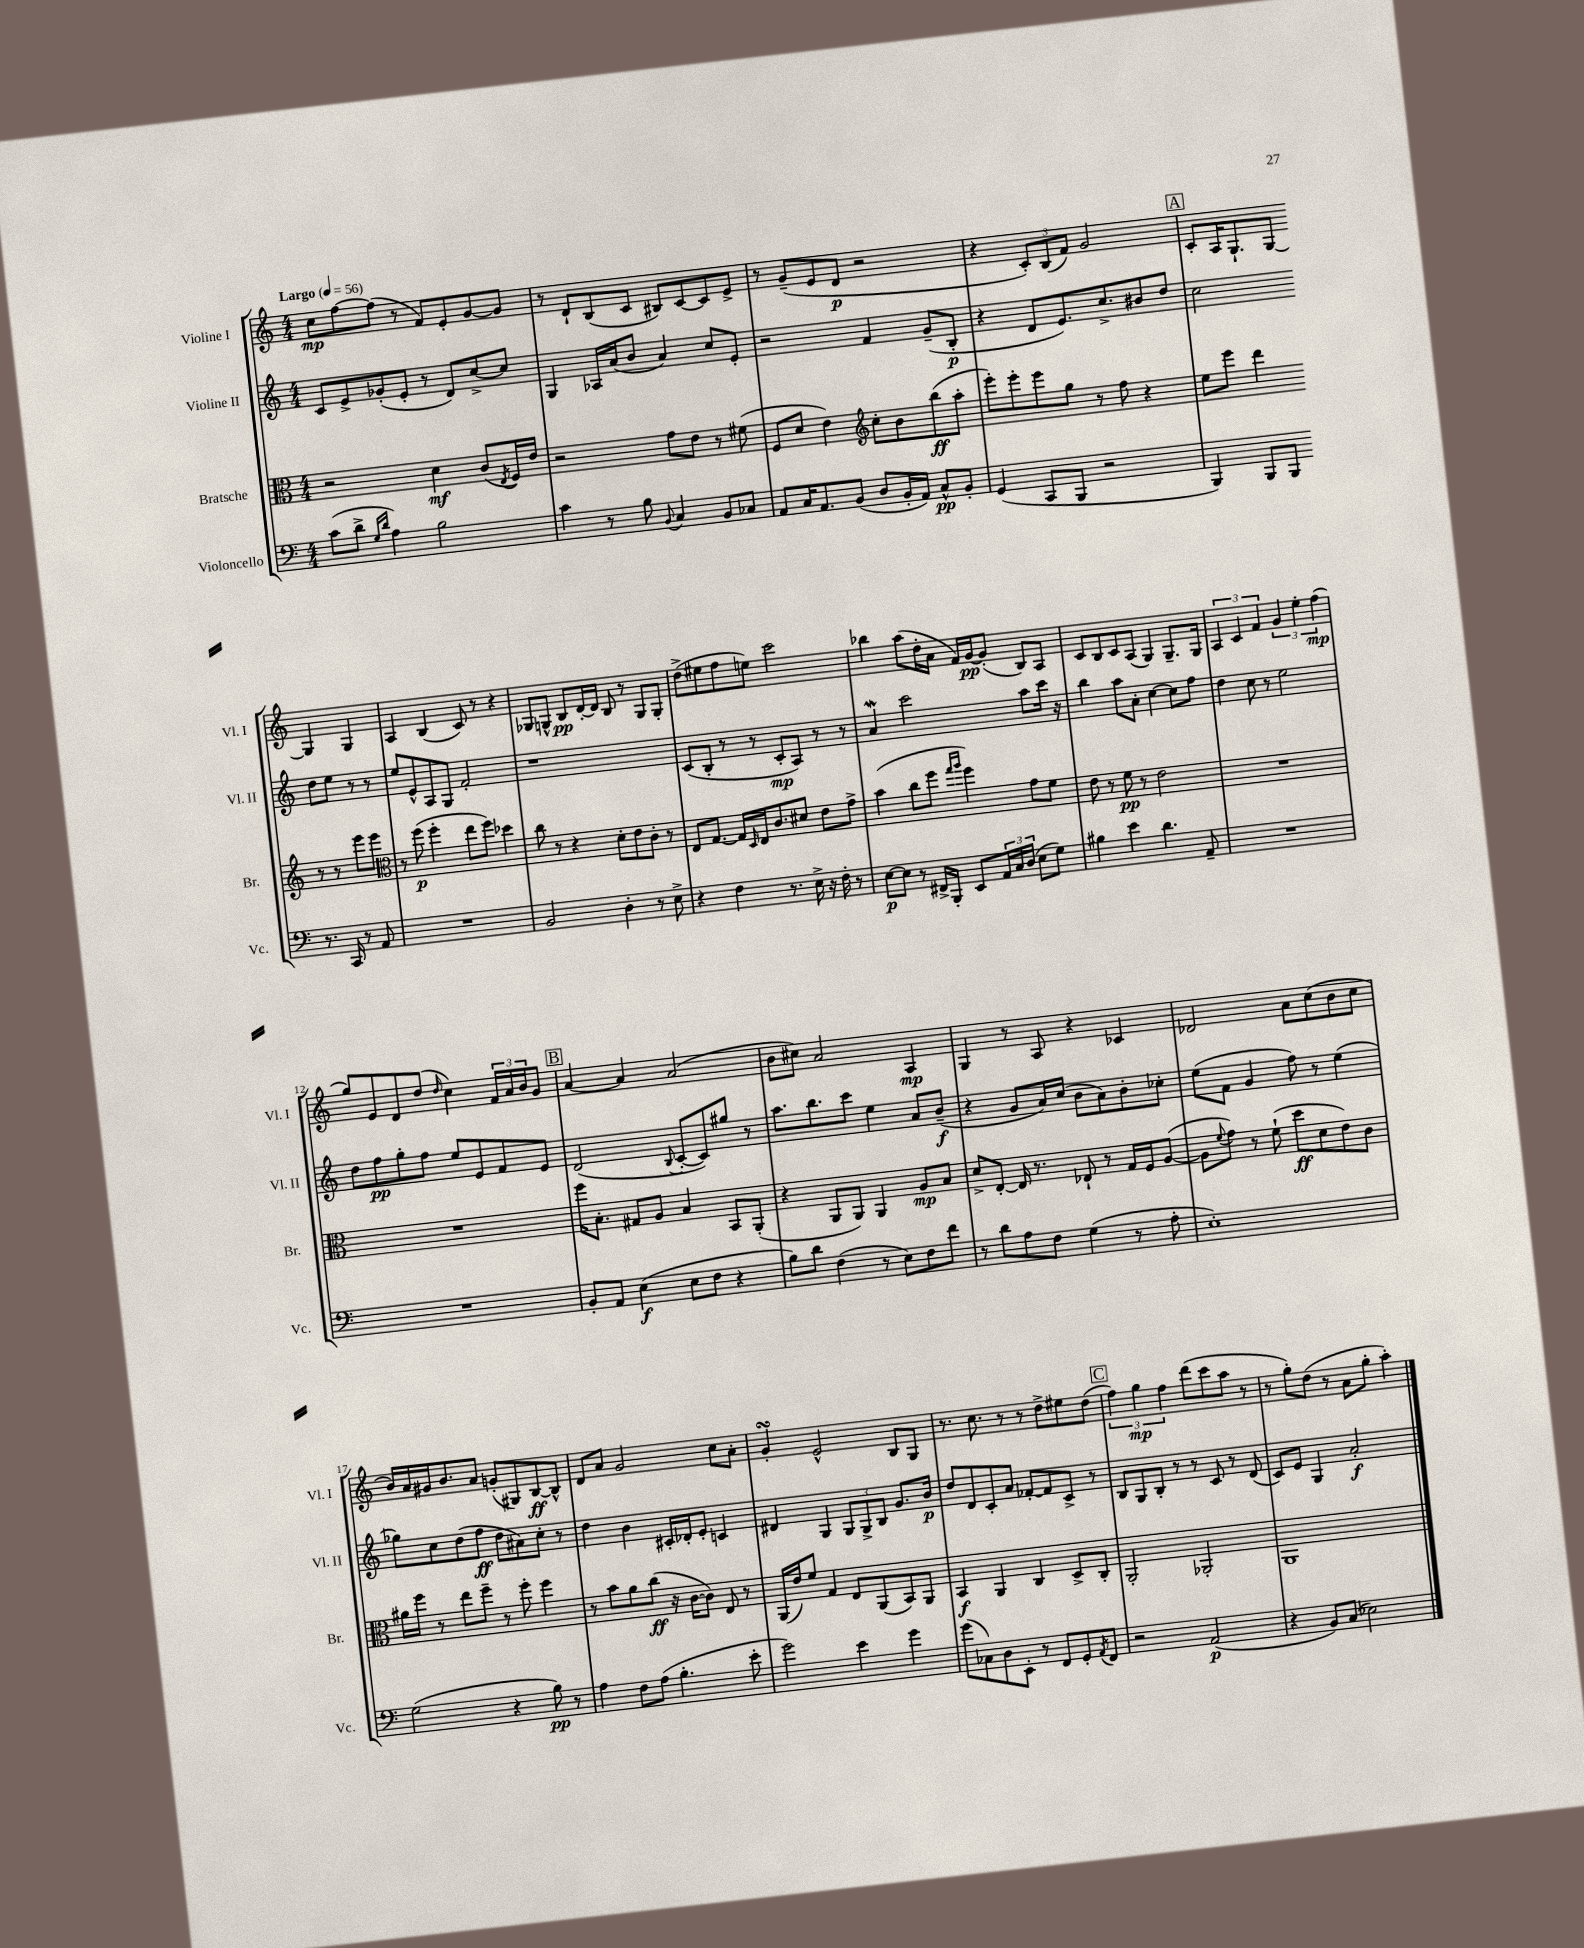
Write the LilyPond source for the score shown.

<<
\new StaffGroup <<
\new Staff = "s0" \with { instrumentName = "Violine I" shortInstrumentName = "Vl. I" } {
    \clef treble \key c \major \numericTimeSignature \time 4/4 \tempo "Largo" 4 = 56
    c''8\mp f''8~ f''8( r8 f'8) e'8-. g'8~ g'8 |
    r8 d'8-! b8( c'8 bis8) c'8~ c'8 e'8-> |
    r8 g'8--( e'8 d'8\p r2 |
    r4 \tuplet 3/2 { c'8-.) b8( f'8) } g'2 |
    \mark \markup { \box "A" } c'8-. a16 g8.-! g8~ g4 g4 |
    a4 b4( c'8) r8 r4 |
    ges8 g8-^ b8\pp d'16~-. d'16 b8 r8 g8 g8-. |
    d''8->( eis''8 f''8 e''8) c'''2 |
    bes''4 a''8( d''16-. a'16 f'16) g'16~\pp g'8-.( b8) a8 |
    c'8 b8 c'8 a8( g4) g8.-- g16 |
    \tuplet 3/2 { a4 c'4 f'4 } \tuplet 3/2 { g'4 e''4-. f''4\mp( } |
    g''8) e'8 d'8 d''8( \grace { d''16 } c''4) \tuplet 3/2 { f'16 a'16 b'16 } g'8 |
    \mark \markup { \box "B" } a'4~ a'4 a'2( |
    b'8 cis''8) a'2 a4\mp |
    g4 r8 a8 r4 ces'4 |
    des'2 a'8 c''8( b'8 c''8 |
    b'16) a'16 gis'16 b'8. a'8 g'8-.( gis8) b8~\ff b8-^ |
    d'8 a'8 g'2 c''8 a'8-. |
    g'4-.\turn e'2-^ b8 g8 |
    r8. c''8. r8 r8 d''8-> eis''8 d''8( |
    \mark \markup { \box "C" } \tuplet 3/2 { f''4) g''4\mp f''4 } d'''8( c'''8 a''8 r8 |
    r8 g''8-.) d''8( r8 a'8 g''8-. a''4-.) \bar "|." |
}
\new Staff = "s1" \with { instrumentName = "Violine II" shortInstrumentName = "Vl. II" } {
    \clef treble \key c \major \numericTimeSignature \time 4/4
    c'8 e'8-> ges'8-.( e'8-. r8 d'8) c''8~-> c''8 |
    g4 aes16 a'16( b'8 a'4) c''8 e'8-. |
    r2 f'4 g'8--( b8-.\p |
    r4 d'8 e'8.) c''8.-> bis'8 d''8 |
    \mark \markup { \box "A" } c''2 d''8 e''8 r8 r8 |
    e''8 e'8-^ a8 g8 f'2-. |
    r1 |
    c'8( b8-. r8 r8 c'8-.\mp a8) r8 r8 |
    a'4\mordent c'''2 a''8 c'''16 r16 |
    b''4 a''8 a'8-. c''4~ c''8 f''8 |
    d''4 c''8 r8 e''2 |
    d''8 f''8\pp g''8-. f''8 e''8 e'8 f'8 e'8 |
    \mark \markup { \box "B" } d'2( \appoggiatura { b8 } c'8~-. c'8) gis''8 r8 |
    a''8. b''8. c'''8 e''4 a'8 b'8--\f( |
    r4 g'8 a'16) c''16( b'8 a'8) b'8-. ces''8-. |
    e''8( f'8 g'4 f''8) r8 e''4( |
    ges''8) c''8 d''8( f''8\ff d''8 ais'8) c''8-. r8 |
    d''4 b'4 cis'16-. des'16-. e'8-. c'4 |
    dis'4 g4 \tuplet 3/2 { g8 g8-> b8 } g'8. b'16\p |
    d''8 d'8 c'8-. a'8 fes'8~-. fes'8 c'8-> r8 |
    \mark \markup { \box "C" } b8 g8 b8-. r8 r8 c'8 r8 d'8( |
    c'8) e'8 g4 a'2-.\f \bar "|." |
}
\new Staff = "s2" \with { instrumentName = "Bratsche" shortInstrumentName = "Br." } {
    \clef alto \key c \major \numericTimeSignature \time 4/4
    r2 d'4\mf c'8( \acciaccatura { e8 } f16) e'16 |
    r2 g'8 e'8 r8 fis'8( |
    f8 d'8 e'4) \clef treble c''8-. b'8 b''8\ff( a''8-. |
    e'''8-.) e'''8-. e'''8 g''8 r8 f''8 r4 |
    \mark \markup { \box "A" } e''8 e'''8 d'''4 r8 r8 e'''8 e'''8 |
    \clef alto r8 f''8\p( f''4-. e''8 f''8) des''4 |
    c''8 r8 r4 d'8-. e'8 c'8-. r8 |
    e8 g8.~ g16 \grace { d16 } e16 c'8. dis'8 e'8 g'8-> |
    b'4( c''8 f''8 \grace { g''16 a''16 } f''4) g'8 f'8 |
    e'8 r8 f'8\pp r8 e'2 |
    R1 |
    R1 |
    \mark \markup { \box "B" } f''16 b8.-. gis8 a8 b4 b,8 a,8-.( |
    r4 a,8 a,8) a,4 a8\mp b8 |
    d'8-> e8~-. e16 r8. ees8-! r8 g16 f16 a8~( |
    a8 \appoggiatura { f'8 } g'8) r8 f'8-!( d''8\ff d'8 e'8) c'8 |
    ais'16 f''16 r8 e''8 f''8-- r8 f''8-. f''4 |
    r8 b'8 a'8 c''8\ff( r16 c'16~ c'8) e8 r8 |
    a,16( e'16) f'8 g4 e8 a,8( b,8) a,8 |
    b,4\f a,4 c4 d8-> c8-. |
    \mark \markup { \box "C" } a,2-. aes,2-. |
    a,1 \bar "|." |
}
\new Staff = "s3" \with { instrumentName = "Violoncello" shortInstrumentName = "Vc." } {
    \clef bass \key c \major \numericTimeSignature \time 4/4
    c'8( d'8-> \grace { g16 d'16 } a4) b2 |
    c'4 r8 b8 \appoggiatura { b,8 } c4 b,8 ces8 |
    a,8 c16 a,8. b,8( d8 b,16-. a,16) c8-^\pp b,8-. |
    g,4( c,8 b,,8 r2 |
    \mark \markup { \box "A" } b,,4) b,,8 b,,8 r8. c,16 r8 a,8 |
    R1 |
    b,2 d4-. r8 e8-> |
    r4 f4 r8. e16-> r16 f16-. r8 |
    e8~\p e8 r8 fis,16-> b,,16-. e,8 \tuplet 3/2 { a,16 c16 d16( } e8 g8) |
    bis4 e'4 d'4. a,8-- |
    R1 |
    R1 |
    \mark \markup { \box "B" } b,8-. a,8 e4\f( e8 f8 r4 |
    b8) d'8 f4( r8 e8) f8 f'8 |
    r8 d'8 a8 f8 g4( r8 a8-. |
    e1-.) |
    g2( r4 b8\pp) r8 |
    a4 f8 a8( b4.-. e'8-. |
    g'2) e'4 g'4 |
    g'8( ces8) d8 e,8-. r8 f,8 g,8-. \acciaccatura { a,8 } f,8 |
    \mark \markup { \box "C" } r2 a,2\p( |
    r4 b,8) c8( ees2) \bar "|." |
}
>>
>>
